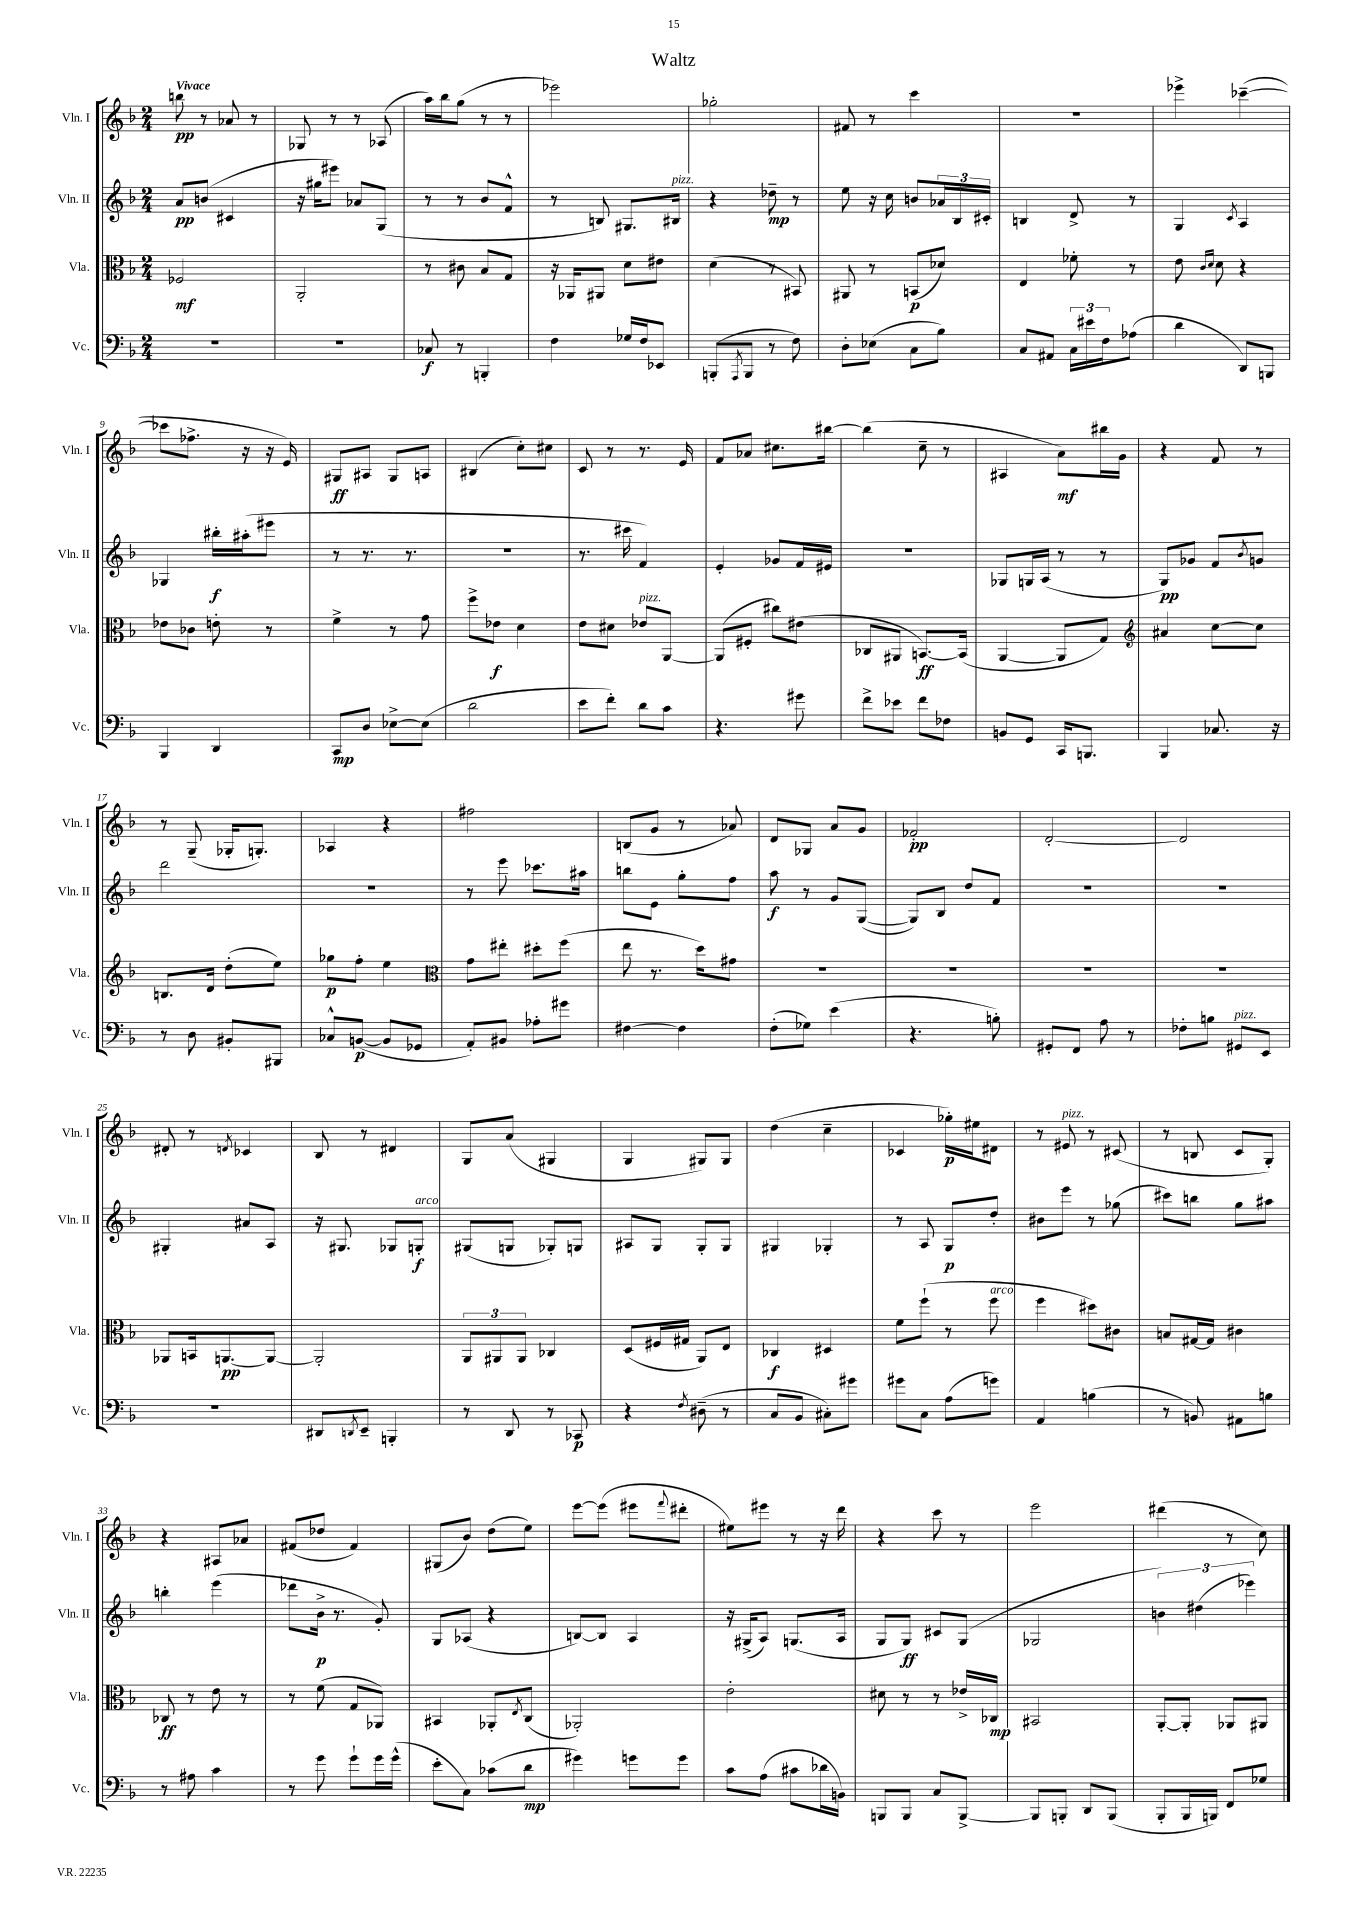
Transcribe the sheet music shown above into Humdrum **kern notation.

**kern	**kern	**kern	**kern
*staff4	*staff3	*staff2	*staff1
*clefF4	*clefC3	*clefG2	*clefG2
*k[b-]	*k[b-]	*k[b-]	*k[b-]
*M2/4	*M2/4	*M2/4	*M2/4
2r	2F-	8a	8bb
.	.	(8b	8r
.	.	4c#	8a-
.	.	.	8r
=	=	=	=
2r	2AA'	16r	8G-
.	.	16gg#	.
.	.	8eee#)	8r
.	.	8a-	8r
.	.	(8G	(8A-
=	=	=	=
8C-	8r	8r	16aa)
.	.	.	16bb-
8r	8c#	8r	(8gg
4BBB'	8B-	8b-	8r
.	8G	8f^^	8r
=	=	=	=
4F	16r	8r	2eee-)
.	16AA-	.	.
.	8AA#	8B)	.
16G-	8d	8.G#	.
16F	.	.	.
8EE-	8e#	.	.
.	.	16B#	.
=	=	=	=
(8BBB'	(4d	4r	2gg-'
8qAAA	.	.	.
8BBB	.	.	.
8r	8r	8dd-~	.
8F)	8BB#)	8r	.
=	=	=	=
8D'	8AA#	8ee	8f#
(8E-	8r	16r	8r
.	.	16cc	.
8C	(8BB	8b	4ccc
8B-)	8d-)	24a-	.
.	.	24B-	.
.	.	24c#'	.
=	=	=	=
8C	4E	4B	2r
8AA#	.	.	.
24C	8f-'	8d^	.
24e#	.	.	.
24F	.	.	.
(8A-	8r	8r	.
=	=	=	=
4d	8e	4G	4eee-^
.	16qqc	.	.
.	16qqd	.	.
.	8d	.	.
.	.	8qc	.
8DD)	4r	4A	([4ccc-~
8BBB	.	.	.
=	=	=	=
4BBB-	8e-	4G-	8ccc-]
.	8c-	.	8.ff-^
4DD	8e'	16bb#'	.
.	.	(16aa#'	16r
.	8r	8eee#	16r
.	.	.	16e)
=	=	=	=
8CC	4f^	8r	8G#
8D	.	8.r	8A#
[8E-^	8r	.	8G#
.	.	8.r	.
(8E-]	8g	.	8A
=	=	=	=
2d	8ff^	2r	(4B#
.	8e-	.	.
.	4d	.	8cc')
.	.	.	8cc#
=	=	=	=
8e	8e	8.r	8c
8f')	8d#	.	8r
.	.	16ccc#	.
8d	8e-	4f)	8.r
8c	[8AA	.	.
.	.	.	16e
=	=	=	=
4.r	(8AA]	4e'	8f
.	8F#'	.	8a-
.	8cc#)	8g-	8.cc#
8g#	(8e#	16f	.
.	.	16e#	[16bb#
=	=	=	=
8f^	8C-	2r	(4bb#]
8e-	8AA#	.	.
8f	[8.BB)	.	8cc~
8F-	.	.	8r
.	(16BB]	.	.
=	=	=	=
8BB	[4AA	8G-	4A#
8GG	.	16G	.
.	.	(16A	.
16CC	8AA]	8r	8a)
8.BBB	.	.	.
.	8G)	8r	16bb#
.	.	.	16g
=	=	=	=
*	*clefG2	*	*
4BBB-	4a#	8G)	4r
.	.	8g-	.
8.C-	[8cc	8f	8f
.	.	8qb-	.
.	8cc]	8g	8r
16r	.	.	.
=	=	=	=
8r	8.B	2ddd	8r
8D	.	.	(8G~
.	16d	.	.
8BB#'	(8dd'	.	16G-'
.	.	.	8.G')
8BBB#	8ee)	.	.
=	=	=	=
8C-^^	8gg-	2r	4A-
([8BB	8ff'	.	.
8BB]	4ee	.	4r
8GG-	.	.	.
=	=	=	=
*	*clefC3	*	*
8AA')	8g	8r	2ff#
8BB#	8ee#'	8eee	.
8A-'	8dd#'	8.ccc-	.
8g#	(8ff	.	.
.	.	16aa#	.
=	=	=	=
[4F#	8ee	8bb	(8B
.	8.r	8e	8g
4F#]	.	8gg'	8r
.	16dd)	.	.
.	8g#	8ff	8a-)
=	=	=	=
(8F'	2r	8aa	8d
8G-)	.	8r	8G-
(4e	.	8g	8a
.	.	([8G	8g
=	=	=	=
4.r	2r	8G])	2f-'
.	.	8B-	.
.	.	8dd	.
8B')	.	8f	.
=	=	=	=
8GG#'	2r	2r	[2d'
8FF	.	.	.
8A	.	.	.
8r	.	.	.
=	=	=	=
8F-'	2r	2r	2d]
8B	.	.	.
8GG#	.	.	.
8EE	.	.	.
=	=	=	=
2r	8AA-	4G#'	8d#'
.	16BB	.	8r
.	[8.AA	.	.
.	.	.	8qd
.	.	8a#	4c-
.	8AA_	8A	.
=	=	=	=
8DD#	2AA']	16r	8B-
.	.	8.G#	.
8qDD	.	.	.
8EE~	.	.	8r
4BBB'	.	8G-	4d#
.	.	8G'	.
=	=	=	=
8r	12AA	(8G#	8G
.	12AA#	.	.
8DD	.	8G	(8a
.	12AA#	.	.
8r	4C-	8G-')	4G#
8CC-	.	8G	.
=	=	=	=
4r	(8D	8A#	4G
.	16F#	8G	.
.	16G#	.	.
8qF	.	.	.
(8D#~	8AA)	8G'	8G#)
8r	8E	8G	8G#
=	=	=	=
8C	4C-	4G#	(4dd
8BB-	.	.	.
8C#')	4D#	4G-'	4cc~
8g#	.	.	.
=	=	=	=
8g#	8f	8r	4c-
8C	(8ff`	8A	.
(8A	8r	8G	16gg-')
.	.	.	16ee#
8g)	8ff	8dd'	8d#
=	=	=	=
4AA	4ff	8b#	8r
.	.	8eee	8e#
(4B	8dd#)	8r	8r
.	8c#	(8gg-	(8c#
=	=	=	=
8r	8B	8ccc#)	8r
8BB)	[16G#	8bb	8B
.	16G#]	.	.
8AA#	4c#	8gg	8c
8B	.	8aa#	8G')
=	=	=	=
8r	8C-	4bb'	4r
8A#	8r	.	.
4c	8e	(4eee	8A#
.	8r	.	8a-
=	=	=	=
8r	8r	8ddd-	(8f#
8g	(8f	16b-^	8dd-
.	.	8.r	.
8g`	8G	.	4f#)
16g	8AA-)	8g')	.
(16g^^	.	.	.
=	=	=	=
8e'	4BB#	8G	(8G#
8C)	.	(8A-	8b-)
(8c-	8AA-'	4r	(8dd
.	8qE	.	.
8d	(8C	.	8ee)
=	=	=	=
4g#)	2AA-')	[8B)	[8eee
.	.	8B]	(8eee]
8g	.	4A	8eee#
.	.	.	8qqfff
8g	.	.	8ddd#'
=	=	=	=
8c	2e'	16r	8ee#)
.	.	(16G#^	.
(8A	.	8A)	8eee#
8c#	.	(8.G	8r
16d-	.	.	16r
16BB)	.	16A	16ddd
=	=	=	=
8BBB	8d#	8G	4r
8BBB	8r	8G)	.
8C	8r	8c#	8ccc
[8BBB^	16e-^	(8G	8r
.	16C-	.	.
=	=	=	=
8BBB]	2BB#	2G-	2eee
8BBB'	.	.	.
8DD	.	.	.
(8BBB	.	.	.
=	=	=	=
8BBB-'	[8AA'	6b)	(4ddd#
16BBB-	8AA']	.	.
.	.	(6dd#	.
16BBB)	.	.	.
8FF	8AA-	.	8r
.	.	6eee-)	.
8G-	8AA#	.	8cc)
==	==	==	==
*-	*-	*-	*-
